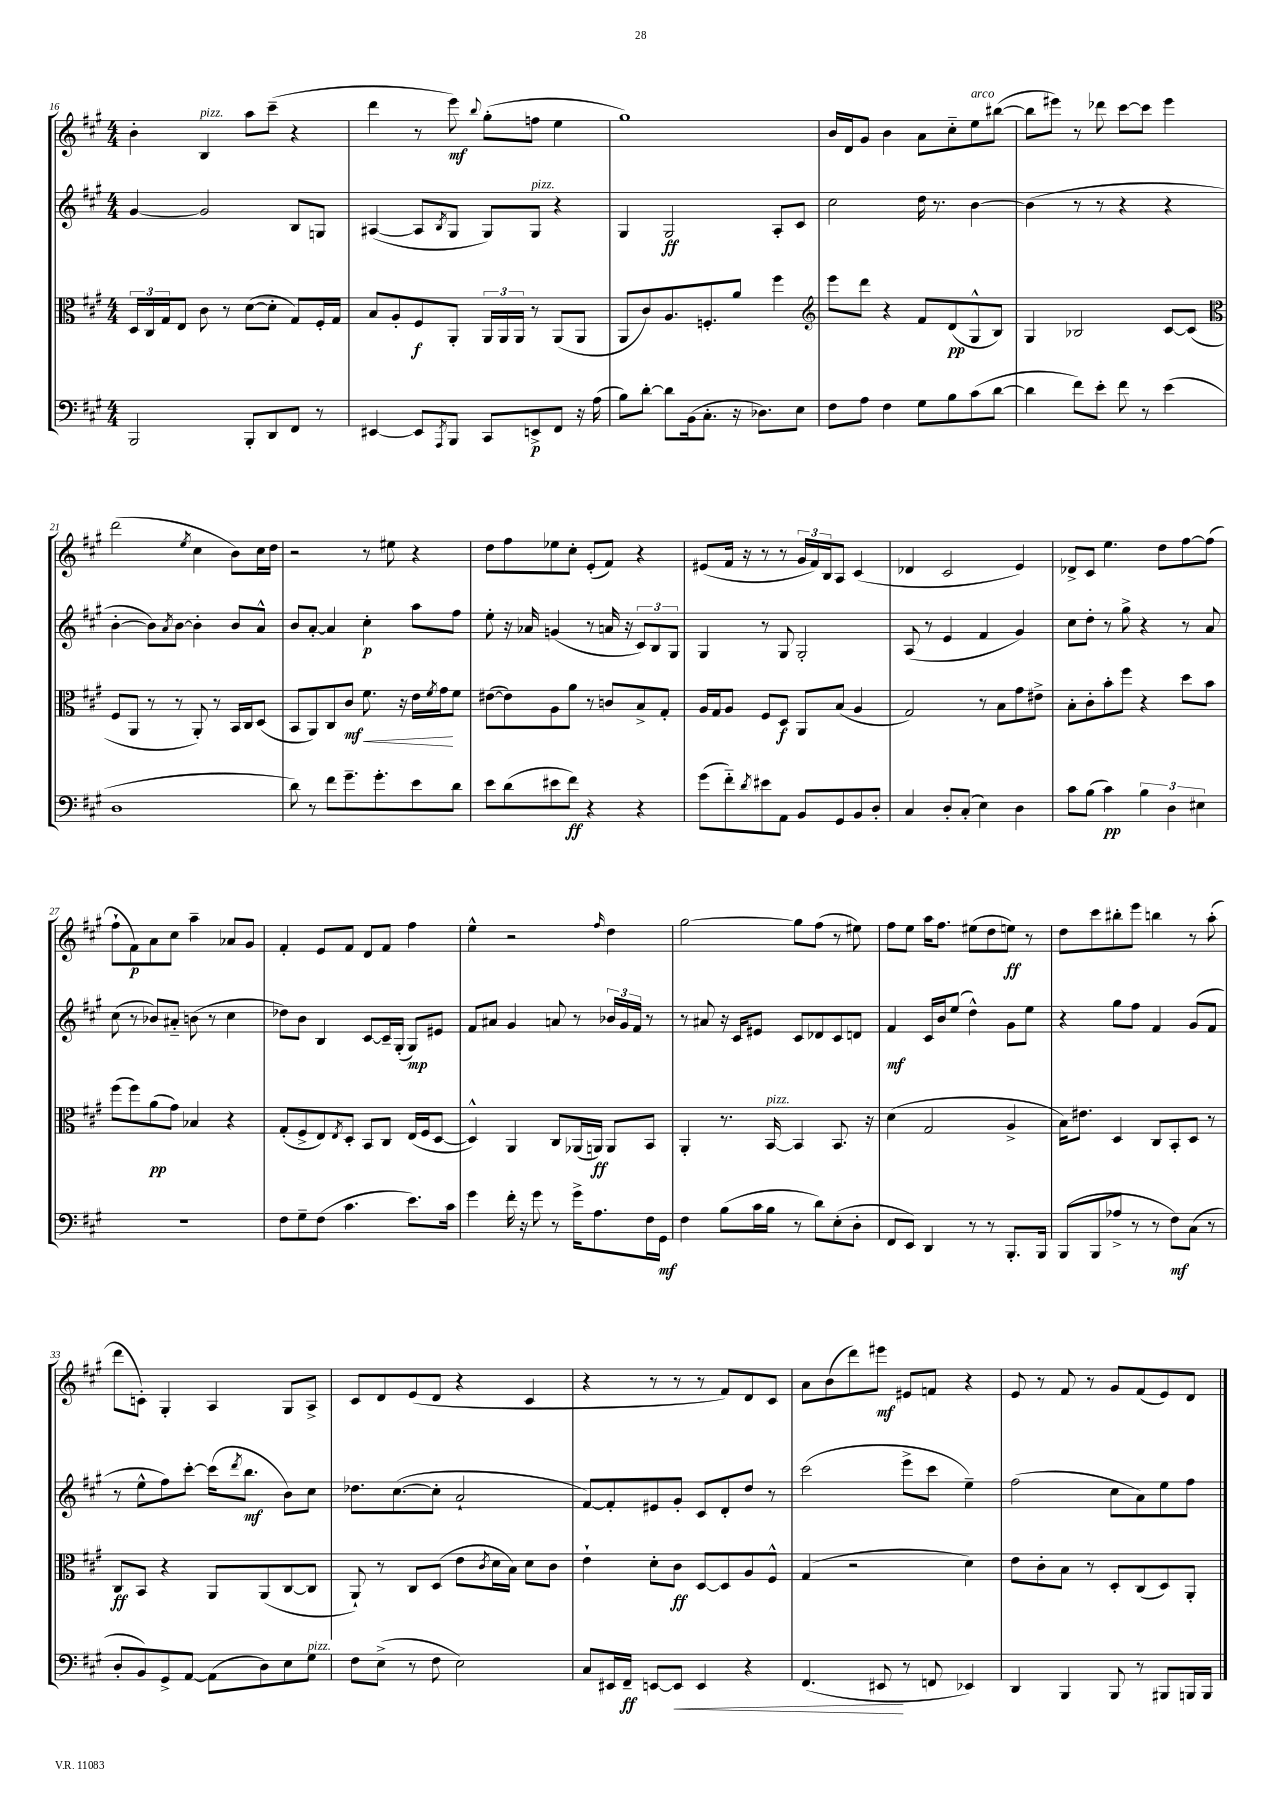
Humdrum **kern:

**kern	**kern	**kern	**kern
*staff4	*staff3	*staff2	*staff1
*clefF4	*clefC3	*clefG2	*clefG2
*k[f#c#g#]	*k[f#c#g#]	*k[f#c#g#]	*k[f#c#g#]
*M4/4	*M4/4	*M4/4	*M4/4
2BBB/	24D/LL	[4g#/	4b'\
.	24C#/	.	.
.	24G#/J	.	.
.	8E/J	.	.
.	8c#\	2g#/]	4B/
.	8r	.	.
8BBB'/L	([8d\L	.	8aa\L
8DD/	8d'\]J	.	(8ccc#~\J
8FF#/J	8G#/L)	8B/L	4r
8r	16F#'/L	8G/J	.
.	16G#/JJ	.	.
=	=	=	=
[4EE#/	8B/L	([4A#/	4ddd\
.	8A'/	.	.
8EE#/]L	8F#/	8A#/]L	8r
8qAAA/	.	8qB/	.
8BBB/J	8AA'/J	8G#/J	8eee\)
.	.	.	8qqbb/
8CC#/L	24AA/LL	8G#/L)	(8gg#'\L
.	24AA/	.	.
.	24AA/JJ	.	.
8EE^/	8r	8G#/J	8ff\J
8FF#/J	(8AA/L	4r	4ee\
16r	8AA/J	.	.
(16A\	.	.	.
=	=	=	=
8B\L)	8AA/L	4G#/	1gg#)
[8d'\J	8c#/)	.	.
8d\]L	8.A/	2G#/	.
(16BB\k	.	.	.
8.C#'\J	8.F'/	.	.
16r	8a/J	.	.
8.D-\L)	.	.	.
.	4ff#\	8A'/L	.
8E\J	.	8c#/J	.
=	=	=	=
*	*clefG2	*	*
8F#\L	8eee\L	2cc#\	16b/LL
.	.	.	16d/J
8A\J	8ddd\J	.	8g#/J
4F#\	4r	.	4b\
8G#\L	8f#/L	16dd\	8a\L
.	.	8.r	.
8B\	(8d/	.	8cc#'~\
(8c#\	8G#^^/	[4b\	8ee\
[8d\J	8B/J)	.	([8bb#\J
=	=	=	=
4d\]	4G#/	(4b\]	8bb#\]L
.	.	.	8eee#\J)
8f#\L)	2B-/	8r	8r
8e'\J	.	8r	8ddd-\
8f#\	.	4r	[8ccc#\L
8r	.	.	8ccc#\]J
(4e\	[8c#/L	4r	4eee#\
.	(8c#/]J	.	.
=	=	=	=
*	*clefC3	*	*
1D	8F#/L	[4b'\	(2ddd\
.	8AA/J	.	.
.	8r	8b\]L)	.
.	.	8qa/	.
.	8r	[8b\J	.
.	.	.	8qee/
.	8AA'/)	4b'\]	4cc#\
.	8r	.	.
.	16BB/LL	8b/L	8b\L)
.	16C#/J	.	.
.	(8D/J	8a^^/J	16cc#\L
.	.	.	16dd\JJ
=	=	=	=
8d\)	8BB/L	8b/L	2r
8r	8AA/)	[8a'/J	.
8f#\L	8C#/	4a/]	.
8.g#~\	8c#/J	.	.
.	8.f#\	4cc#'\	8r
8.g#'\	.	.	.
.	.	.	8ee#\
.	16r	.	.
8e\	16e\LL	8aa\L	4r
.	8qf#/	.	.
.	16g#\J	.	.
8d\J	8f#\J	8ff#\J	.
=	=	=	=
8e\L	([8e#\L	8ee'\	8dd\L
(8d\	8e#\])	16r	8ff#\
.	.	16a-/	.
8e#\	8A\	(4g/	8ee-\
8f#\J)	8a\J	.	8cc#'\J
4r	8r	8r	(8e'/L
.	8c/L	16a/	8f#/J)
.	.	16r	.
4r	8B^/	12c#/L)	4r
.	.	12B/	.
.	8G#'/J	.	.
.	.	12G#/J	.
=	=	=	=
(8g#\L	16A/LL	4G#/	(8e#/L
.	16G#/J	.	.
8f#'~\)	8A/J	.	16f#/Jk
.	.	.	16r
8qd/	.	.	.
8e#\	8F#/L	8r	8r
8AA\J	8D/J	8G#/	8r
8BB/L	8AA/L	2G#'/	24g#/LL
.	.	.	24f#/)
.	.	.	24B/J
8GG#/	(8B/J	.	8A/J
8BB/	4A/	.	(4c#/
8D'/J	.	.	.
=	=	=	=
4C#/	2G#/)	(8A/	4d-/
.	.	8r	.
8D'/L	.	4e/	2c#/
(8C#'/J	.	.	.
4E\)	8r	4f#/	.
.	8B\L	.	.
4D\	8g#\	4g#/)	4e/)
.	8e#^\J	.	.
=	=	=	=
8c#\L	8B'\L	8cc#\L	8d-^/L
(8B\J	8c#'\	8dd'\J	8c#/J
4c#\)	8b'\	8r	4.ee\
.	8ff#\J	8gg#^\	.
6B\	4r	4r	.
.	.	.	8dd\L
6D\	.	.	.
.	8dd\L	8r	[8ff#\
6E#\	.	.	.
.	8b\J	8a/	(8ff#\]J
=	=	=	=
1r	(8ff#\L	(8cc#\	8ff#`\L
.	8ff#\)	8r	8f#\)
.	(8a\	8b-/L)	8a\
.	8g#\J)	8a#'~/J	8cc#\J
.	4B-/	(8b\	4aa~\
.	.	8r	.
.	4r	4cc#\	8a-/L
.	.	.	8g#/J
=	=	=	=
8F#\L	(8G#'/L	8dd-\L)	4f#'/
8G#~\	8F#^/	8b\J	.
(8F#\J	8E/)	4B/	8e/L
.	8qE/	.	.
4.c#\	8D'/J	.	8f#/J
.	8BB/L	[8c#/L	8d/L
.	8C#/J	16c#~/]L	8f#/J
.	.	(16G#'/JJ	.
8.e\L)	(16E/LL	8G#/L)	4ff#\
.	16F#/J	.	.
.	[8D/J	8e#/J	.
16c#\Jk	.	.	.
=	=	=	=
4g#\	4D^^/])	8f#/L	4ee^^\
.	.	8a#/J	.
16f#'\	4AA/	4g#/	2r
16r	.	.	.
8g#\	.	.	.
8r	8C#/L	8a/	.
16g#^\LK	(16AA-/L	8r	.
8.A\	16AA/JJ)	.	.
.	.	.	16qqff#/
.	8AA/L	24b-/LL	4dd\
.	.	24g#/	.
.	.	24f#/JJ	.
16F#\L	8BB/J	8r	.
16GG#\JJ	.	.	.
=	=	=	=
4F#\	4AA'/	8r	[2gg#\
.	.	8a#/	.
(8B\L	8.r	16r	.
.	.	16c#/LK	.
16c#\L	.	8e#/J	.
16B\JJ	[16BB/	.	.
8r	4BB/]	8c#/L	8gg#\]L
8d\L)	.	8d-/	(8ff#\J
(8E'\	8.BB/	8c#/	8r
8D'\J	.	8d/J	8ee#\)
.	16r	.	.
=	=	=	=
8FF#/L	(4d\	4f#/	8ff#\L
8EE/J)	.	.	8ee\J
4DD/	2G#/	16c#/LL	16aa\LK
.	.	16b/J	8.ff#\J
.	.	(8ee/J	.
8r	.	4dd^^\)	(8ee#\L
8r	.	.	8dd\
8.BBB'/L	4A^/	8g#\L	8ee\J)
.	.	8ee\J	8r
16BBB/Jk	.	.	.
=	=	=	=
(8BBB/L	16B\LK)	4r	8dd\L
.	8.e#\J	.	.
8BBB/	.	.	8ccc#\
8A-^/J	4D/	8gg#\L	8bb#'\
8r	.	8ff#\J	8eee\J
8r	8C#/L	4f#/	4bb\
8F#\L)	8BB'/	.	.
(8C#\J	8D/J	(8g#/L	8r
8r	8r	8f#/J	(8aa'\
=	=	=	=
8D'/L	8C#/L	8r	8ddd\L
8BB/)	8BB/J	8ee^^\L	8c'\J)
8GG#^/	4r	8ff#\)	4G#'/
[8AA/J	.	[8ccc#'\J	.
(8AA\]L	8AA/L	(16ccc#\]LK	4A/
.	.	8qddd/	.
.	.	8.bb\J	.
8D\)	(8AA/	.	.
8E\	[8C#/	8b\L)	8G#/L
8G#\J	8C#/]J	8cc#\J	8A^/J
=	=	=	=
8F#\L	8AA`/)	8.dd-\L	8c#/L
(8E^\J	8r	.	8d/
.	.	([8.cc#\	.
8r	8C#/L	.	(8e/
8F#\	(8D/J	8cc#'\]J	8d/J
2E\)	8e\L	2a`/	4r
.	8qc#/	.	.
.	16d\L	.	.
.	16B\JJ)	.	.
.	8d\L	.	4c#/
.	8c#\J	.	.
=	=	=	=
8C#/L	4e`\	[8f#/L)	4r
16EE#/L	.	8f#'/]	.
16FF#~/JJ	.	.	.
[8EE/L	8d'\L	8e#/	8r
8EE/]J	8c#\J	8g#'/J	8r
4EE/	[8D/L	8c#/L	8r
.	8D/]	8d'/	8f#/L)
4r	8A/	8dd/J	8d/
.	8F#^^/J	8r	8c#/J
=	=	=	=
(4.FF#/	(4G#/	(2ccc#\	8a\L
.	.	.	(8b\
.	2r	.	8ddd\)
8EE#/	.	.	8eee#\J
8r	.	8eee^\L	8e#/L
8FF/	.	8ccc#\J	8f/J
4EE-/)	4d\)	4ee~\)	4r
=	=	=	=
4DD/	8e\L	(2ff#\	8e/
.	8c#'\	.	8r
4BBB/	8B\J	.	8f#/
.	8r	.	8r
8BBB/	8D'/L	8cc#\L	8g#/L
8r	(8C#/	8a\)	(8f#/
8BBB#/L	8D/)	8ee\	8e/)
16BBB/L	8AA'/J	8ff#\J	8d/J
16BBB/JJ	.	.	.
==	==	==	==
*-	*-	*-	*-
